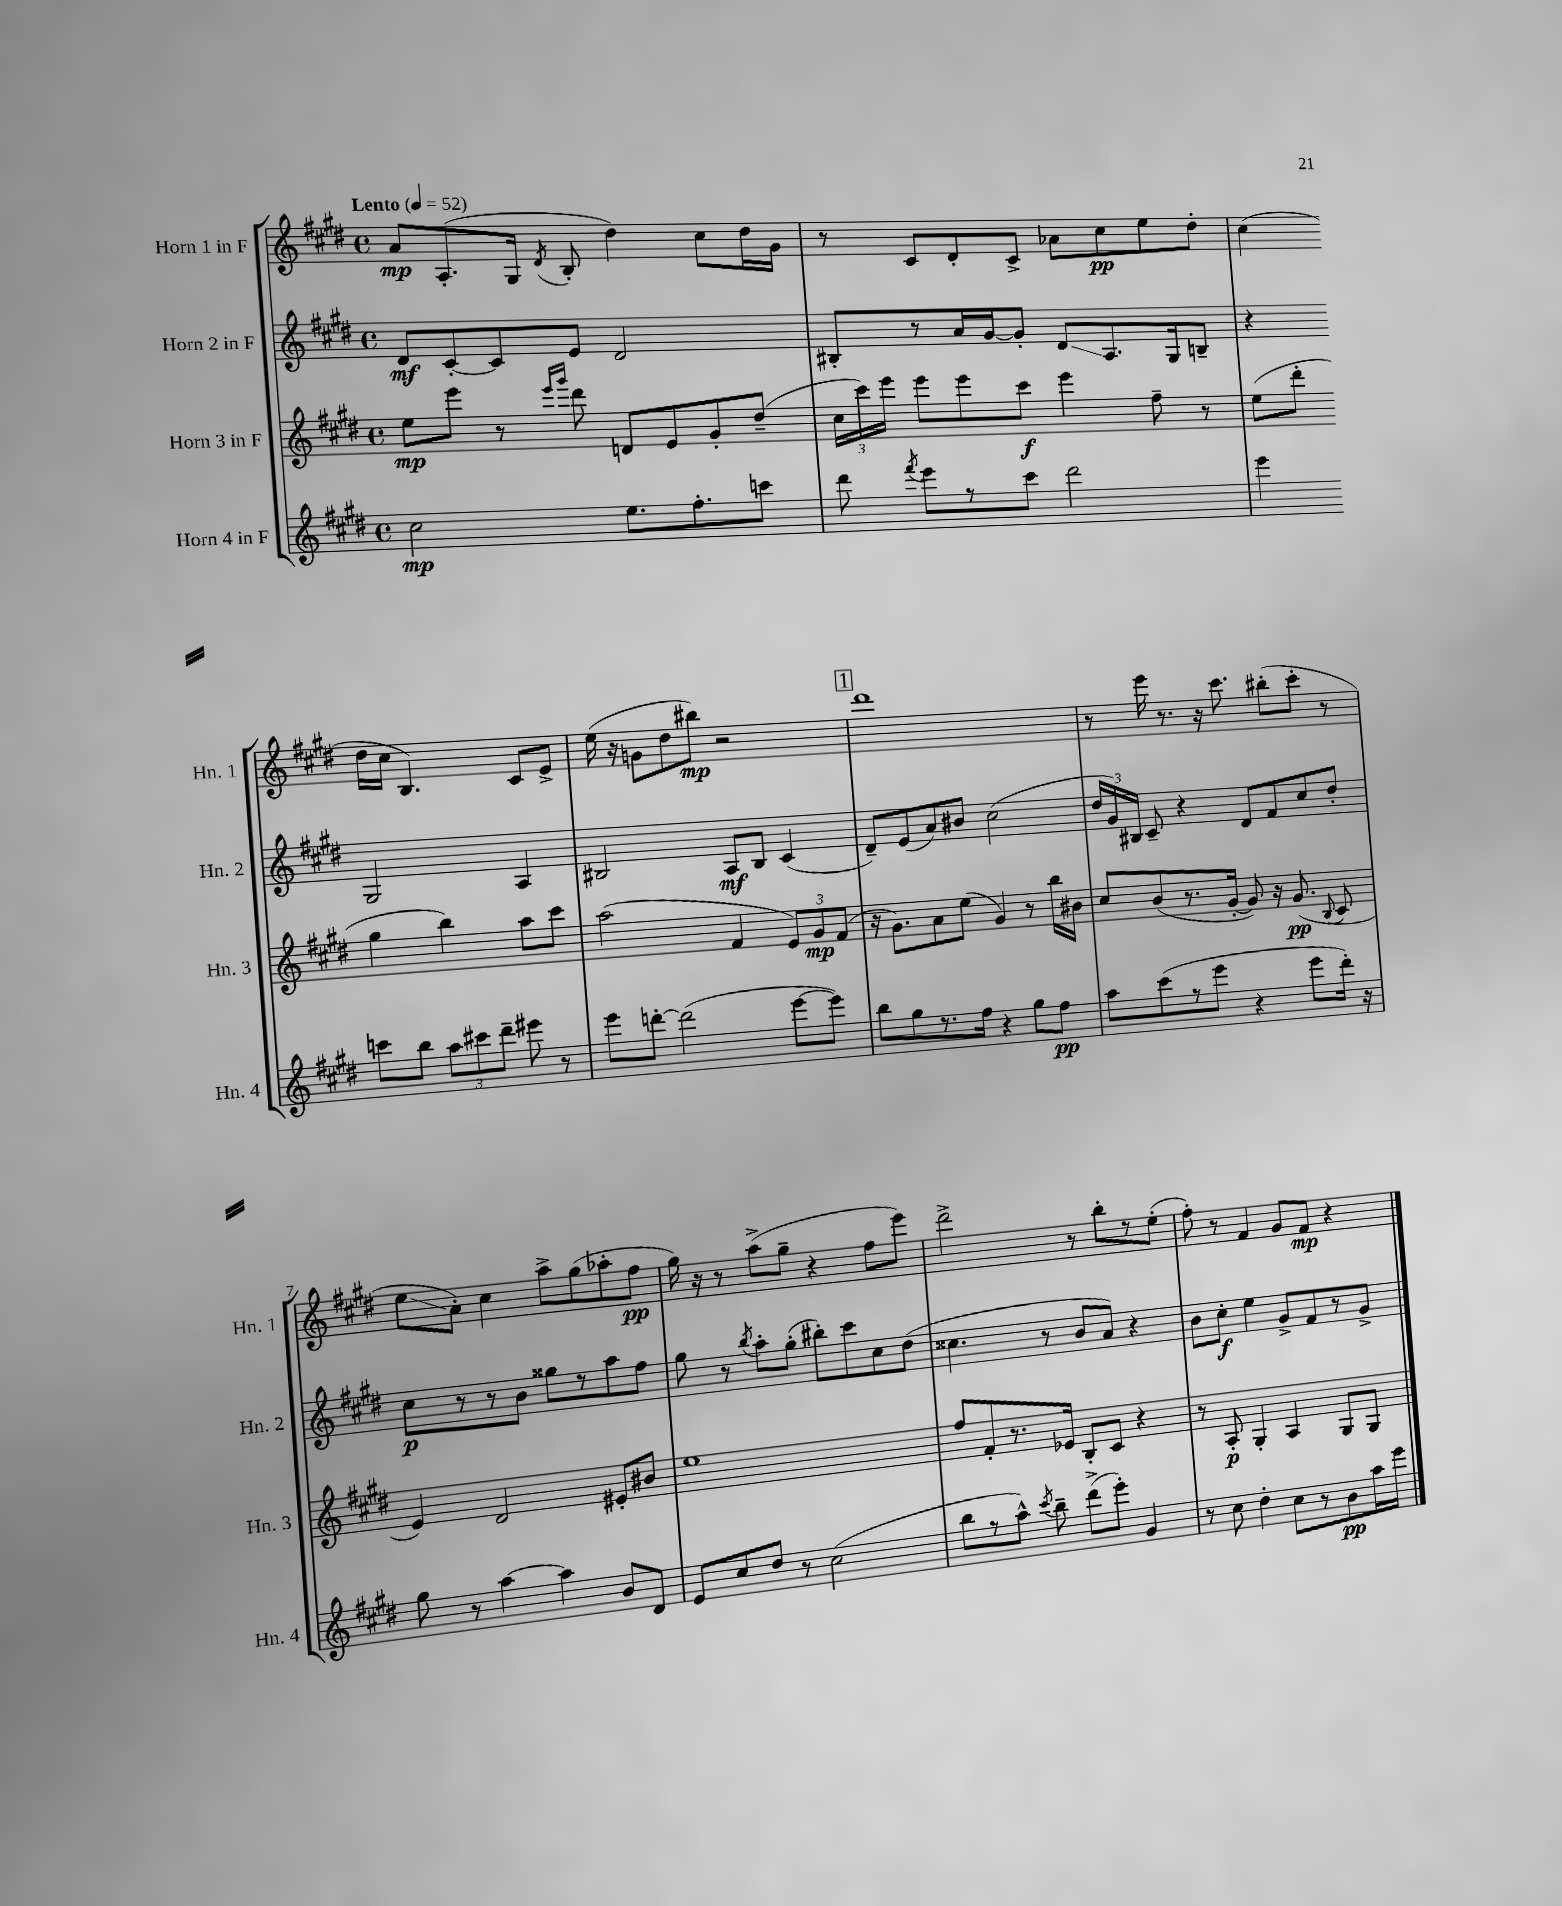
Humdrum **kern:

**kern	**kern	**kern	**kern
*staff4	*staff3	*staff2	*staff1
*clefG2	*clefG2	*clefG2	*clefG2
*k[f#c#g#d#]	*k[f#c#g#d#]	*k[f#c#g#d#]	*k[f#c#g#d#]
*M4/4	*M4/4	*M4/4	*M4/4
*met(c)	*met(c)	*met(c)	*met(c)
*MM52	*MM52	*MM52	*MM52
2cc#\	8ee\L	8d#/L	8a/L
.	8eee\J	[8c#'/	(8.A'/
.	8r	8c#/]	.
.	.	.	16G#/Jk
.	16qqeee/LL	.	.
.	16qqggg#/JJ	.	8qd#/
.	8ddd#\	8e/J	8B'/
8.ee\L	8d/L	2d#/	4dd#\)
.	8e/	.	.
8.ff#'\	.	.	.
.	8g#'/	.	8cc#\L
8ccc\J	(8dd#~/J	.	16dd#\L
.	.	.	16g#\JJ
=	=	=	=
8ddd#\	24cc#\LL	8B#'/L	8r
.	24ccc#\)	.	.
.	24eee\JJ	.	.
8qfff#/	.	.	.
8eee\L	8eee\L	8r	8c#/L
8r	8eee\	16a/L	8d#'/
.	.	[16g#/J	.
8ccc#\J	8ccc#\J	8g#'/]J	8c#^/J
2ddd#\	4eee\	8d#/L	8a-\L
.	.	8.A/	8cc#\
.	8ff#~\	.	8ee\
.	.	16G#/k	.
.	8r	8B~/J	8dd#'\J
=	=	=	=
4eee\	(8ee\L	4r	(4cc#\
.	8ddd#'\J	.	.
8ccc\L	4gg#\	2G#/	16dd#\LL
.	.	.	16cc#\JJ
8bb\J	.	.	4.B/)
12aa\L	4bb\)	.	.
12ccc#\	.	.	.
12ddd#~\J	.	.	.
8eee#\	8aa\L	4A/	8c#/L
8r	8ccc#\J	.	8e^/J
=	=	=	=
8eee\L	(2aa\	2B#/	(16ee\
.	.	.	16r
[8ddd'\J	.	.	8g\L
(2ddd\]	.	.	8dd#\
.	.	.	8bb#\J)
.	4f#/	8A/L	2r
.	.	8B#/J	.
[8eee\L	12e/L)	(4c#/	.
.	12g#/	.	.
8eee\]J)	.	.	.
.	(12f#/J	.	.
=	=	=	=
8bb\L	16r	8d#~/L)	1ddd#
.	8.g#\L)	.	.
8gg#\	.	(8e/	.
8.r	8a\	8a/)	.
.	(8ee\J	8b#/J	.
16ff#\Jk	.	.	.
4r	4g#/)	(2cc#\	.
8gg#\L	8r	.	.
8ff#\J	16bb\LL	.	.
.	16b#\JJ	.	.
=	=	=	=
8aa\L	8cc#/L	24dd#/LL	8r
.	.	24g#/)	.
.	.	24B#/JJ	.
(8ccc#\	(8b/	8c#~/	16eee\
.	.	.	8.r
8r	8.r	4r	.
8eee\J	.	.	16r
.	[16g#'/Jk	.	8.ccc#\
4r	8g#/])	8d#/L	.
.	16r	8f#/	(8bb#'\L
.	(8.g#/	.	.
8eee\L	.	8cc#/	8ccc#'\J
.	8qqB/	.	.
16ddd#'\Jk)	8c#/	8dd#'/J	8r
16r	.	.	.
=	=	=	=
8gg#\	4e/)	8cc#\L	8ee\L
8r	.	8r	8a'\J)
[4aa\	2d#/	8r	4cc#\
.	.	8b\J	.
4aa\]	.	8gg##\L	8aa^\L
.	.	8r	(8gg#\
8b/L	8e#'/L	8aa\	8aa-'\
8d#/J	8b#/J	8ff#\J	8ff#\J
=	=	=	=
8e/L	1ee	8gg#\	16gg#\)
.	.	.	16r
8cc#/	.	8r	8r
.	.	8qbb/	.
8dd#/J	.	8aa'\L	(8aa^\L
8r	.	(8gg#'\J	8gg#~\J
(2cc#\	.	8bb#'\L)	4r
.	.	8ccc#\	.
.	.	8cc#\	8ff#\L
.	.	(8dd#\J	8eee\J)
=	=	=	=
8bb\L	8ff#/L	4.cc##\	2ddd#^\
8r	8f#'/	.	.
8aa^^\J)	8.r	.	.
8qccc#/	.	.	.
8bb~\	.	8r	.
.	16e-/Jk	.	.
(8ddd#^\L	8B'/L	8b/L	8r
8eee'\J)	8c#/J	8a/J)	8bb'\L
4g#/	4r	4r	8r
.	.	.	(8ee'\J
=	=	=	=
8r	8r	8b\L	8ff#'\)
8cc#\	8A'/	8cc#'\J	8r
4dd#'\	4G#'/	4ee\	4f#/
8cc#\L	4A/	8g#^/L	8g#/L
8r	.	8f#/	8f#/J
8b\	8G#/L	8r	4r
16aa\L	8G#/J	8g#^/J	.
16eee\JJ	.	.	.
==	==	==	==
*-	*-	*-	*-
